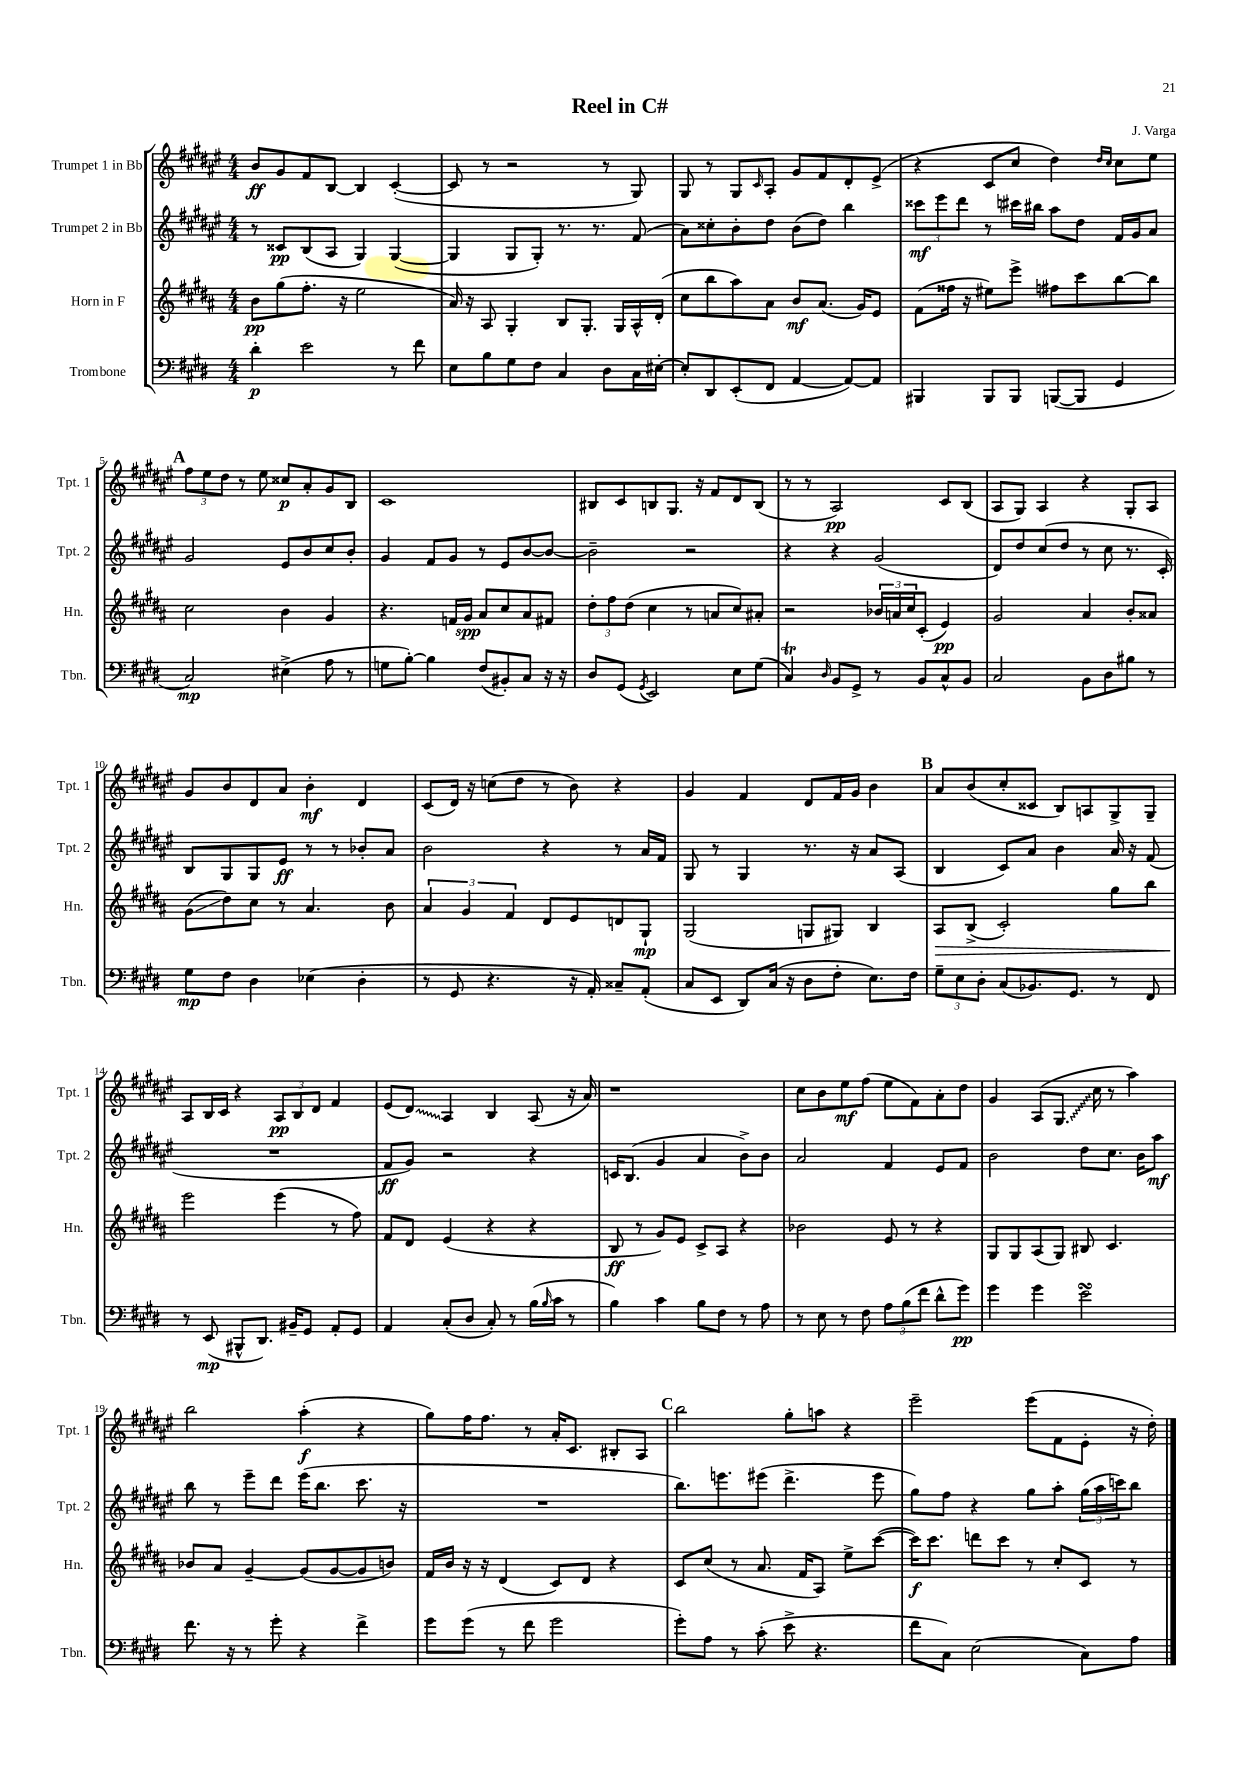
\header { title = "Reel in C#" composer = "J. Varga" }
<<
\new StaffGroup <<
\new Staff = "s0" \with { instrumentName = "Trumpet 1 in Bb" shortInstrumentName = "Tpt. 1" } {
    \clef treble \key fis \major \numericTimeSignature \time 4/4
    b'8\ff gis'8 fis'8 b8~ b4 cis'4~-.( |
    cis'8 r8 r2 r8 gis8) |
    gis8 r8 gis8 \grace { cis'16 } ais8-. gis'8 fis'8 dis'8-. eis'8->( |
    r4 cis'8 cis''8 dis''4) \grace { dis''16 cis''16 } cis''8 eis''8 |
    \mark \markup { \bold "A" } \tuplet 3/2 { fis''8 eis''8 dis''8 } r8 eis''8 cisis''8\p ais'8-. gis'8 b8 |
    cis'1 |
    bis8 cis'8 b8 gis8. r16 fis'8 dis'8 b8( |
    r8 r8 ais2\pp) cis'8 b8( |
    ais8 gis8) ais4 r4 gis8-. ais8 |
    gis'8 b'8 dis'8 ais'8 b'4-.\mf dis'4 |
    cis'8( dis'16) r16 c''8( dis''8 r8 b'8) r4 |
    gis'4 fis'4 dis'8 fis'16 gis'16 b'4 |
    \mark \markup { \bold "B" } ais'8 b'8( cis''8-. cisis'8 b8) a8 gis8-> gis8-- |
    ais8 b16 cis'16 r4 \tuplet 3/2 { ais8\pp b8 dis'8 } fis'4 |
    eis'8( \once \override Glissando.style = #'zigzag dis'8\glissando) ais4 b4 ais8( r16 ais'16) |
    r1 |
    cis''8 b'8 eis''8\mf fis''8( eis''8 fis'8) ais'8-. dis''8 |
    gis'4 ais8( \once \override Glissando.style = #'zigzag gis8.\glissando cis''16 r8 ais''4) |
    b''2 ais''4-.\f( r4 |
    gis''8) fis''16 fis''8. r8 ais'16-. cis'8. bis8-. ais8 |
    \mark \markup { \bold "C" } b''2 gis''8-. a''8 r4 |
    eis'''2-- eis'''8( fis'8 eis'8-. r16 dis''16-.) \bar "|." |
}
\new Staff = "s1" \with { instrumentName = "Trumpet 2 in Bb" shortInstrumentName = "Tpt. 2" } {
    \clef treble \key fis \major \numericTimeSignature \time 4/4
    r8 cisis'8\pp b8( ais8 gis4) gis4~( |
    gis4 gis8 gis8-.) r8. r8. fis'8( |
    ais'8) cisis''8-. b'8-. dis''8 b'8( dis''8) b''4 |
    \tuplet 3/2 { cisis'''8\mf eis'''8 dis'''8 } r8 cis'''16 bis''16 ais''8 dis''8 fis'16 gis'16 ais'8 |
    \mark \markup { \bold "A" } gis'2 eis'8 b'8 cis''8 b'8-. |
    gis'4 fis'8 gis'8 r8 eis'8 b'8~ b'8~ |
    b'2-- r2 |
    r4 r4 gis'2( |
    dis'8) dis''8 cis''8( dis''8 r8 cis''8 r8. cis'16-.) |
    b8 gis8 gis8 eis'8\ff r8 r8 bes'8-. ais'8 |
    b'2 r4 r8 ais'16 fis'16 |
    gis8 r8 gis4 r8. r16 ais'8 ais8( |
    \mark \markup { \bold "B" } b4 cis'8) ais'8 b'4 ais'16 r16 fis'8( |
    R1 |
    fis'8\ff gis'8) r2 r4 |
    c'16 b8.( gis'4 ais'4 b'8->) b'8 |
    ais'2 fis'4 eis'8 fis'8 |
    b'2 dis''8 cis''8. b'16 ais''8\mf |
    b''8 r8 eis'''8-- dis'''8 eis'''16( b''8. cis'''8. r16 |
    R1 |
    \mark \markup { \bold "C" } b''8.) e'''8. eis'''8( dis'''4.-> eis'''8 |
    gis''8) fis''8 r4 gis''8 ais''8-. \tuplet 3/2 { gis''16( ais''16 c'''16) } b''8 \bar "|." |
}
\new Staff = "s2" \with { instrumentName = "Horn in F" shortInstrumentName = "Hn." } {
    \clef treble \key b \major \numericTimeSignature \time 4/4
    b'8\pp gis''8( fis''8.-. r16 e''2 |
    ais'16) r16 ais8 gis4-. b8 gis8.-. gis16 ais16-^ dis'16-.( |
    cis''8 b''8 ais''8) ais'8 b'8\mf ais'8.( gis'16) e'8 |
    fis'8( fisis''16 r16 eis''8) e'''8-> fis''8 cis'''8 b''8~ b''8 |
    \mark \markup { \bold "A" } cis''2 b'4 gis'4 |
    r4. f'16 gis'16\spp ais'8 cis''8 ais'8 fis'8 |
    \tuplet 3/2 { dis''8-. fis''8 dis''8( } cis''4 r8 a'8 cis''8) ais'8-. |
    r2 \tuplet 3/2 { bes'16 a'16 cis''16 } cis'8-.( e'4\pp) |
    gis'2 ais'4 b'8-. aisis'8 |
    gis'8\glissando( dis''8) cis''8 r8 ais'4. b'8 |
    \tuplet 3/2 { ais'4 gis'4 fis'4 } dis'8 e'8 d'8 gis8-!\mp |
    gis2( g8 gis8) b4 |
    \mark \markup { \bold "B" } ais8\> b8->( cis'2-.) gis''8 b''8 |
    e'''2\! e'''4( r8 fis''8) |
    fis'8 dis'8 e'4( r4 r4 |
    b8\ff r8 gis'8) e'8 cis'8-> ais8 r4 |
    bes'2 e'8 r8 r4 |
    gis8 gis8 ais8( gis8) bis8 cis'4. |
    bes'8 ais'8 gis'4~-- gis'8( gis'8~ gis'8 b'8) |
    fis'16 b'16 r16 r16 dis'4( cis'8) dis'8 r4 |
    \mark \markup { \bold "C" } cis'8 cis''8( r8 ais'8. fis'16 ais8) e''8-> cis'''8~( |
    cis'''16\f) cis'''8. d'''8 cis'''8 r8 cis''8-. cis'8 r8 \bar "|." |
}
\new Staff = "s3" \with { instrumentName = "Trombone" shortInstrumentName = "Tbn." } {
    \clef bass \key e \major \numericTimeSignature \time 4/4
    dis'4-.\p e'2 r8 fis'8 |
    e8 b8 gis8 fis8 cis4 dis8 cis16 eis16~-. |
    eis8-. dis,8 e,8-.( fis,8 a,4~ a,8~) a,8 |
    bis,,4 bis,,8 bis,,8 b,,8~( b,,8 gis,4 |
    \mark \markup { \bold "A" } cis2\mp) eis4->( a8 r8 |
    g8 b8~-.) b4 fis8( bis,8-.) cis8 r16 r16 |
    dis8 gis,8( \acciaccatura { gis,8 } e,2) e8 gis8( |
    cis4\trill) \grace { dis16 } b,8 gis,8-> r8 b,8 cis8-^ b,8 |
    cis2 b,8 dis8 bis8 r8 |
    gis8\mp fis8 dis4 ees4( dis4-. |
    r8 gis,8 r4. r16 a,16-.) cisis8-- a,8-.( |
    cis8 e,8 dis,8) cis16( r16 dis8 fis8-. e8.) fis16 |
    \mark \markup { \bold "B" } \tuplet 3/2 { gis8-- e8 dis8-. } cis8( bes,8.) gis,8. r8 fis,8 |
    r8 e,8\mp( bis,,8-^ dis,8.) bis,16-- gis,8 a,8-. gis,8 |
    a,4 cis8-.( dis8 cis8-.) r8 b16( \grace { b16 } cis'16 r8 |
    b4) cis'4 b8 fis8 r8 a8 |
    r8 e8 r8 fis8 \tuplet 3/2 { a8 b8( fis'8 } dis'8-^ gis'8\pp) |
    gis'4 gis'4 e'2\turn |
    fis'8. r16 r8 gis'8-. r4 fis'4-> |
    gis'8 gis'8( r8 fis'8 gis'2 |
    \mark \markup { \bold "C" } gis'8-.) a8 r8 cis'8-.( e'8-> r4. |
    fis'8 cis8) e2( cis8) a8 \bar "|." |
}
>>
>>
